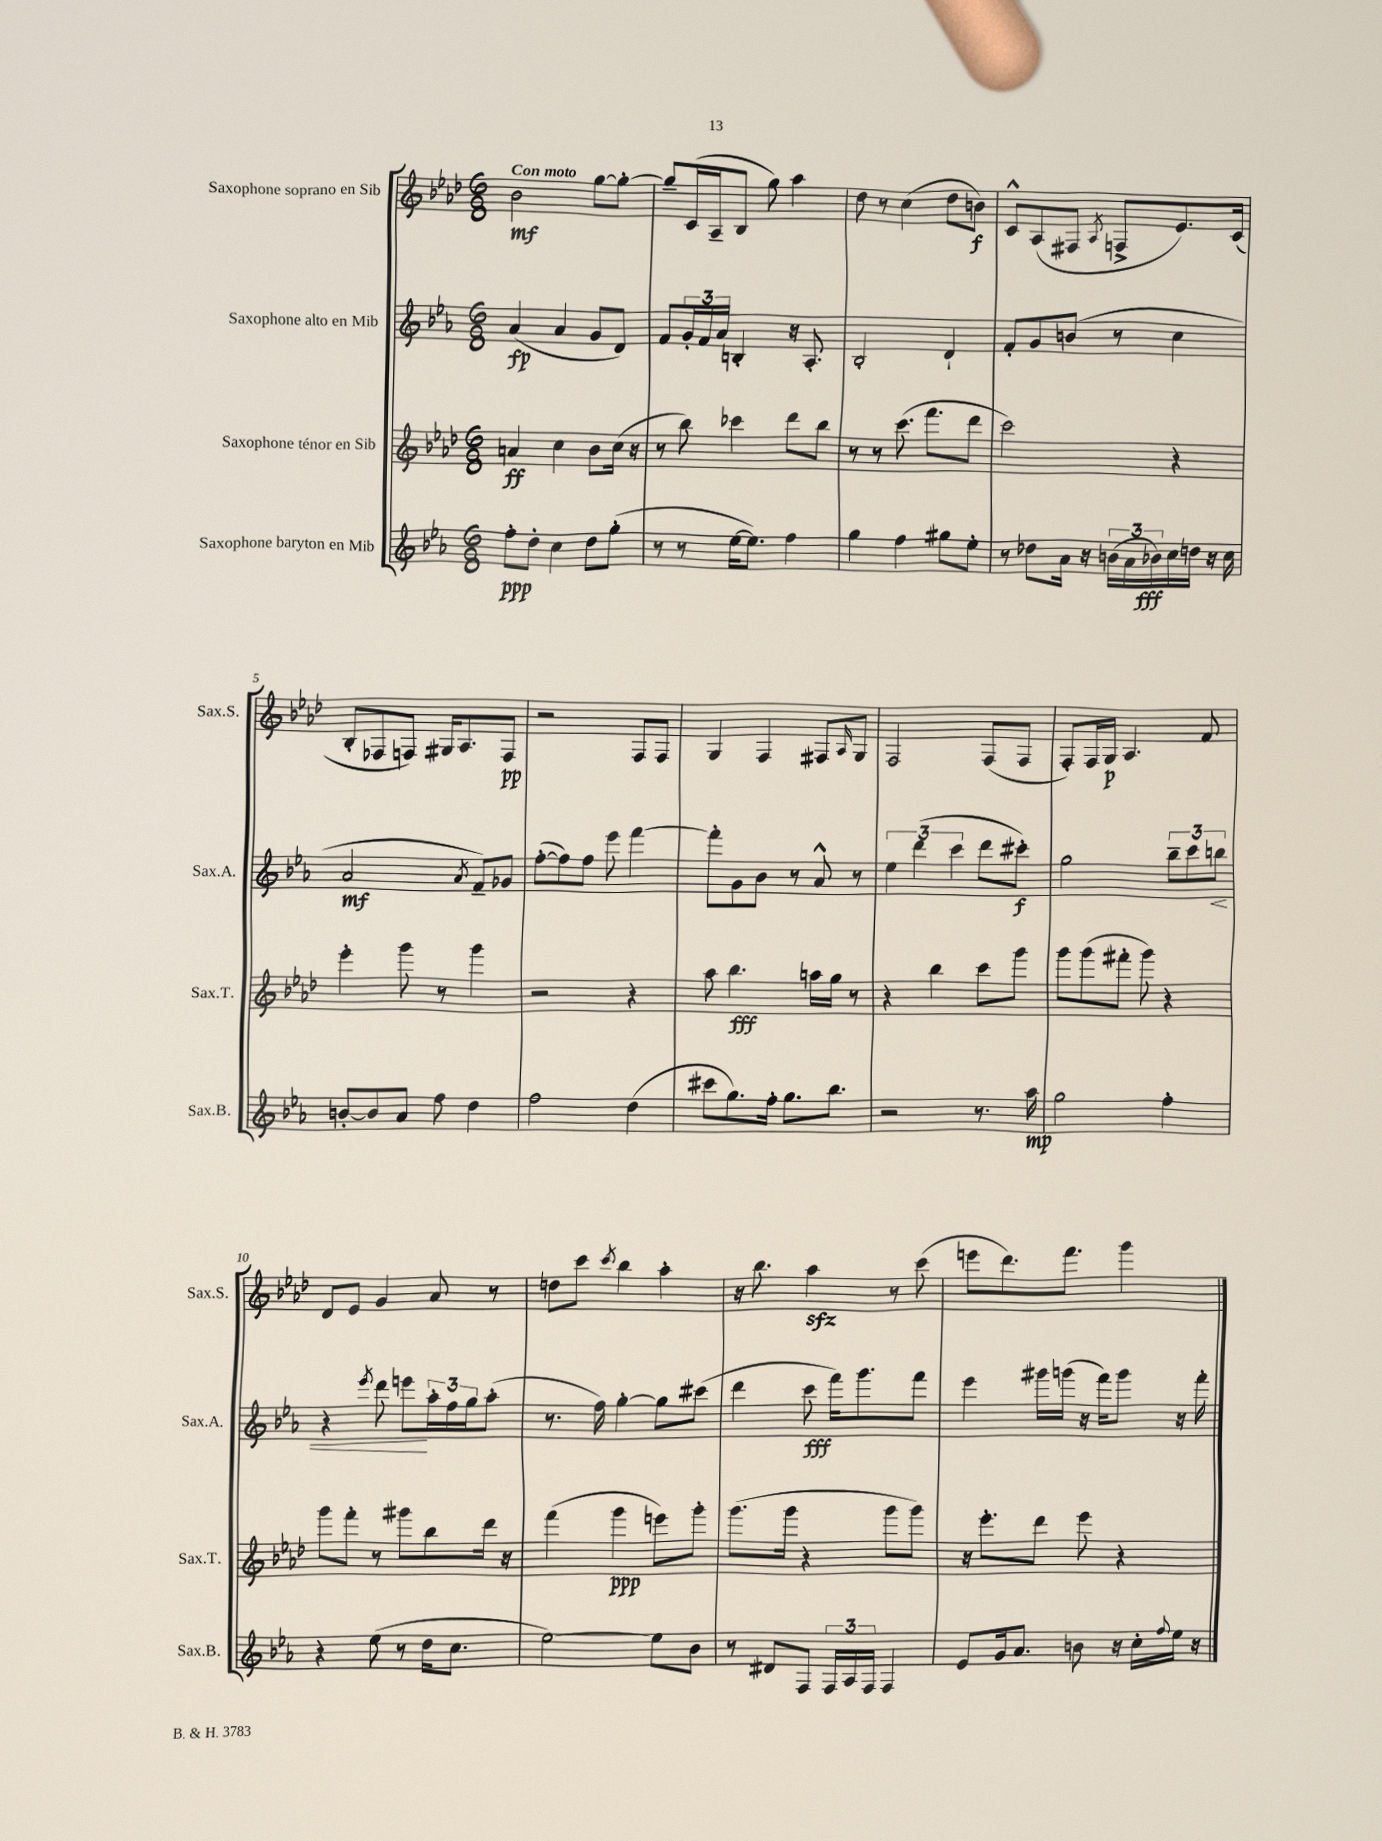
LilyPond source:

<<
\new StaffGroup <<
\new Staff = "s0" \with { instrumentName = "Saxophone soprano en Sib" shortInstrumentName = "Sax.S." } {
    \clef treble \key aes \major \numericTimeSignature \time 6/8 \tempo "Con moto"
    bes'2\mf g''8~ g''8~-. |
    g''8-- c'16( aes16-- bes8 g''8) aes''4 |
    des''8 r8 c''4( des''8 b'8\f) |
    c'8-^ aes8( fis8 \acciaccatura { aes8 } f8-> ees'8.) c'16( |
    bes8-. fes8 f8) gis16 aes8. f8\pp |
    r2 f8 f8 |
    g4 f4 fis8 \grace { aes16 } g8 |
    f2 f8( f8 |
    f8-.) f16 g16\p aes4. f'8 |
    des'8 ees'8 g'4 aes'8 r8 |
    d''8 c'''8 \acciaccatura { c'''8 } bes''4 aes''4-. |
    r16 bes''8. aes''4\sfz r8 c'''8( |
    e'''8 des'''8.) f'''8. g'''4 \bar "|." |
}
\new Staff = "s1" \with { instrumentName = "Saxophone alto en Mib" shortInstrumentName = "Sax.A." } {
    \clef treble \key ees \major \numericTimeSignature \time 6/8
    aes'4\fp( aes'4 g'8 d'8) |
    f'8 \tuplet 3/2 { g'16-. f'16 aes'16 } b4-. r16 aes8.-. |
    bes2-. d'4-! |
    f'8-. g'8 b'8( r8 c''4 |
    aes'2\mf \acciaccatura { aes'8 } f'8--) ges'8 |
    f''8~-.( f''8) f''8 ees'''8 f'''4~ |
    f'''8-. g'8 bes'8 r8 aes'8-^ r8 |
    \tuplet 3/2 { ees''4 d'''4( c'''4 } d'''8 cis'''8-.\f) |
    g''2 \tuplet 3/2 { bes''8-- c'''8 b''8\< } |
    r4 \acciaccatura { ees'''8 } d'''8 e'''8\! \tuplet 3/2 { aes''16-. f''16 g''16 } aes''8-.( |
    r8. f''16) g''4~-. g''8 cis'''8( |
    d'''4 c'''8\fff f'''16) g'''8. f'''8 |
    ees'''4 gis'''16 g'''16( r16 f'''16) g'''8 r16 f'''16-. \bar "|." |
}
\new Staff = "s2" \with { instrumentName = "Saxophone ténor en Sib" shortInstrumentName = "Sax.T." } {
    \clef treble \key aes \major \numericTimeSignature \time 6/8
    a'4\ff c''4 bes'8 c''16( r16 |
    r8 bes''8) ces'''4 des'''8 bes''8 |
    r8 r8 c'''8.( f'''8. des'''8 |
    c'''2) r4 |
    ees'''4-. g'''8 r8 g'''4 |
    r2 r4 |
    aes''8 bes''4.\fff a''16 g''16 r8 |
    r4 bes''4 c'''8 g'''8 |
    g'''8 g'''8( fis'''8-. g'''8) r4 |
    g'''8 f'''8-. r8 gis'''8 bes''8 des'''16 r16 |
    f'''4( g'''4\ppp e'''8) g'''8-. |
    g'''8.( g'''16 r4 g'''8 g'''8) |
    r16 ees'''8.-. des'''8 ees'''8 r4 \bar "|." |
}
\new Staff = "s3" \with { instrumentName = "Saxophone baryton en Mib" shortInstrumentName = "Sax.B." } {
    \clef treble \key ees \major \numericTimeSignature \time 6/8
    f''8-.\ppp d''8-. c''4 d''8 g''8-.( |
    r8 r8 ees''16~ ees''8.) f''4 |
    g''4 f''4 gis''8 ees''8-. |
    r8 des''8 aes'16 r16 \tuplet 3/2 { b'16( aes'16 bes'16\fff) } c''16 d''16 r16 c''16 |
    b'8~-. b'8 aes'8 f''8 d''4 |
    f''2 d''4( |
    cis'''8 g''8.) f''16-. g''8. bes''8. |
    r2 r8. aes''16\mp |
    g''2 f''4-. |
    r4 ees''8( r8 d''16 c''8. |
    ees''2~) ees''8 bes'8 |
    r8 dis'8 f8 \tuplet 3/2 { f16 aes16 f16 } f4 |
    ees'8 g'16 aes'8. b'8 r16 c''16-. \appoggiatura { f''8 } ees''16 r16 \bar "|." |
}
>>
>>
